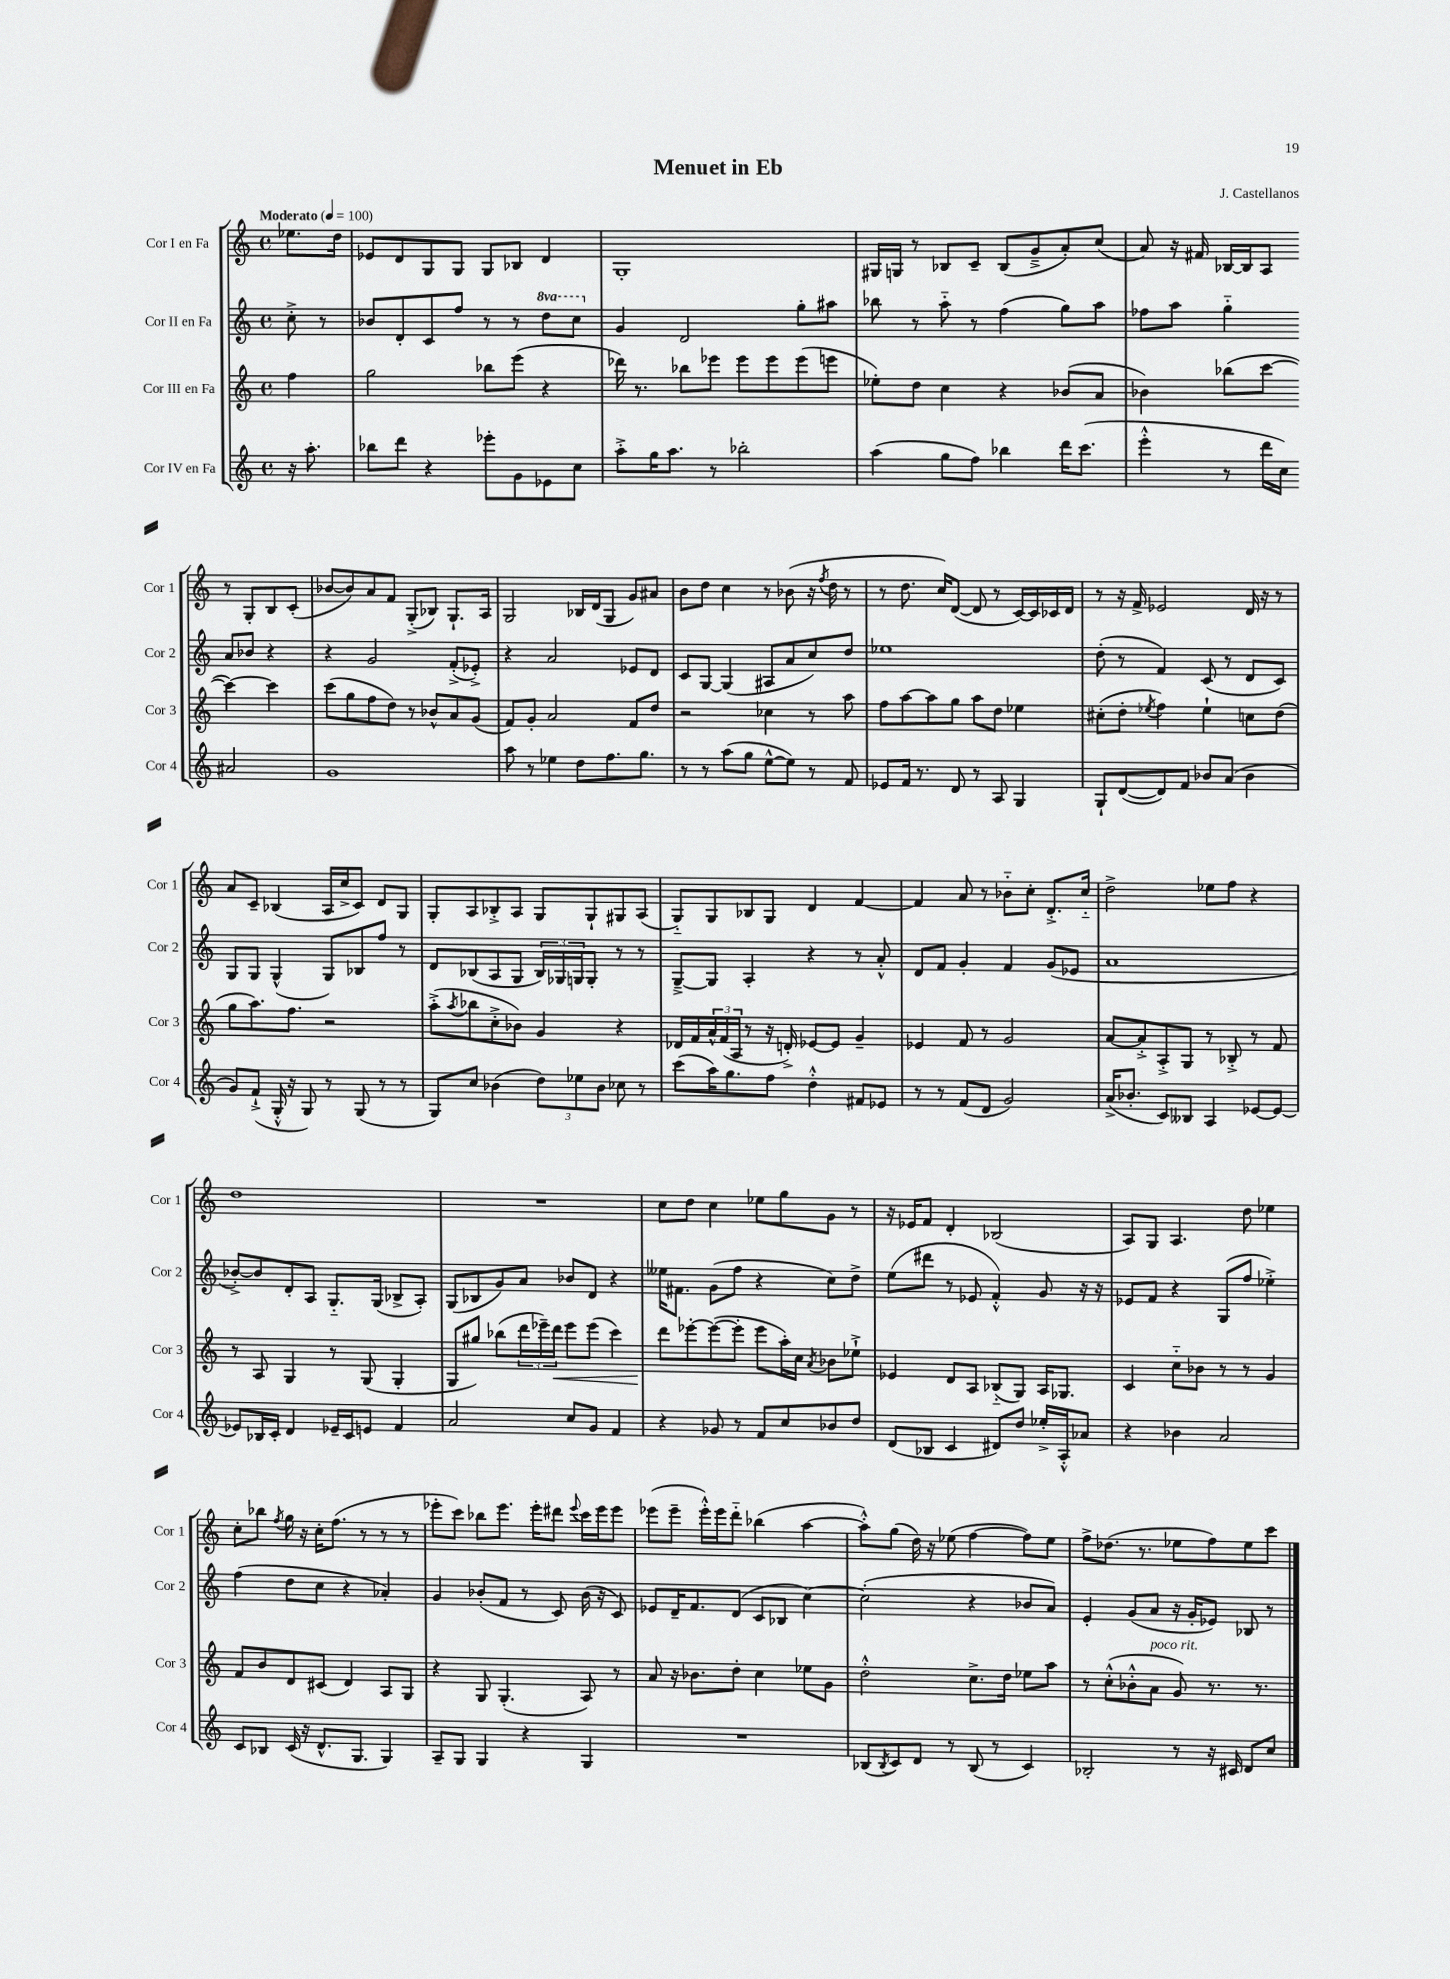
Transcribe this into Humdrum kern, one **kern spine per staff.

**kern	**kern	**kern	**kern
*staff4	*staff3	*staff2	*staff1
*clefG2	*clefG2	*clefG2	*clefG2
*k[]	*k[]	*k[]	*k[]
*M4/4	*M4/4	*M4/4	*M4/4
*met(c)	*met(c)	*met(c)	*met(c)
*MM100	*MM100	*MM100	*MM100
16r	4ff\	8cc'^\	8.ee-\L
8.aa'\	.	.	.
.	.	8r	.
.	.	.	16dd\Jk
=	=	=	=
8bb-\L	2gg\	8b-/L	8e-/L
8ddd\J	.	8d'/	8d/
4r	.	8c/	8G/
.	.	8ff/J	8G/J
8eee-'\L	8bb-\L	8r	8G/L
8g\	(8eee\J	8r	8B-/J
8e-\	4r	8ddd\L	4d/
8cc\J	.	8ccc\J	.
=	=	=	=
8aa'^\L	16ddd-\)	4g/	1G'
.	8.r	.	.
16gg\K	.	.	.
8.aa\J	.	.	.
.	8bb-\L	2d/	.
8r	8eee-\J	.	.
2bb-'\	8eee-\L	.	.
.	8eee-\	.	.
.	(8eee-\	8gg'\L	.
.	8eee\J	8aa#\J	.
=	=	=	=
(4aa\	8ee-'\L)	8bb-\	16G#/LL
.	.	.	16G/JJ
.	8dd\J	8r	8r
8gg\L	4cc\	8aa'~\	8B-/L
8ff\J)	.	8r	8c~/J
4bb-\	4r	(4ff\	(8B-/L
.	.	.	8g~^/
16ddd\LK	(8b-/L	8gg\L)	8a'/)
(8.ccc\J	.	.	.
.	8a/J	8aa\J	(8cc/J
=	=	=	=
4eee'^^\	4b-\)	8ff-\L	8a/)
.	.	8aa\J	16r
.	.	.	16f#/
8r	(8bb-\L	4gg'~\	[16B-/LL
.	.	.	16B-/]J
16ddd\LL	[8ccc\J	.	8A/J
16cc\JJ)	.	.	.
2a#/	4ccc\_)	8a/L	8r
.	.	8b-/J	8G'/L
.	4ccc\]	4r	8B-/
.	.	.	(8c'/J
=	=	=	=
1g	(8ccc\L	4r	[8b-/L
.	8gg\	.	8b-/])
.	8ff\	2g/	8a/
.	8dd\J)	.	8f/J
.	8r	.	(8G'^/L
.	8b-^^/L	.	8B-/J)
.	8a/	(8f'^/L	8.G`/L
.	(8g/J	8e-'^/J)	.
.	.	.	16A/Jk
=	=	=	=
8aa\	8f/L)	4r	2G/
8r	8g'/J	.	.
4ee-\	2a/	2a/	.
8dd\L	.	.	16B-/LL
.	.	.	(16d/J
8.ff\	.	.	8G/J
.	8f/L	8e-/L	8g/L)
8.gg\J	.	.	.
.	8dd/J	8d/J	8a#/J
=	=	=	=
8r	2r	8c/L	8b\L
8r	.	[8G/J	8dd\J
(8aa\L	.	(4G/]	4cc\
8gg\J	.	.	.
[8ee^^\L	4cc-\	8A#/L	8r
8ee\]J)	.	8a/	(8b-\
8r	8r	8cc/)	16r
.	.	.	8qff/
.	.	.	16dd\
8f/	8aa\	8dd/J	8r
=	=	=	=
8e-/L	8ff\L	1ee-	8r
16f/Jk	[8aa\	.	8.dd\
8.r	.	.	.
.	8aa\]	.	.
.	.	.	16cc/LK)
8d/	8gg\J	.	([8d/J
8r	8aa\L	.	8d/]
8A/	8dd\J	.	8r
4G/	4ee-\	.	[16c/LL)
.	.	.	16c/]
.	.	.	16c-/
.	.	.	16d/JJ
=	=	=	=
8G`/L	(8cc#'\L	(8dd'\	8r
([8d/	8dd'\J	8r	16r
.	.	.	16f^/
.	8qee-/	.	.
8d/])	4ff\)	4f/)	2e-/
8f/J	.	.	.
8b-/L	4ee-`\	(8c/	.
(8a/J	.	8r	.
4b-\	8cc\L	8d/L	16d/
.	.	.	16r
.	(8dd\J	8c/J)	8r
=	=	=	=
8g/L)	8gg\L	8G/L	8a/L
(8f`^/J	8.aa\)	8G/J	8c~/J
16G'^^/	.	(4G^^/	(4B-/
16r	8.ff\J	.	.
8G/)	.	.	.
8r	2r	8G/L)	16A/LL
.	.	.	16cc^/J
(8G/	.	8B-/	8c/J)
8r	.	8ff/J	8d/L
8r	.	8r	8G/J
=	=	=	=
8G/L)	(8aa'^\L	8d/L	8G'/L
.	8qaa/	.	.
8cc/J	8bb-\	(8B-/	8A/
(4b-\	8cc'^\	8A/	8B-'^/
.	8b-\J)	8G/J	8A/J
12dd\L)	4g/	24B-/LL)	8G/L
.	.	24G-/	.
12ee-\	.	24G/J	.
.	.	8G'/J	8G`/
12b-\J	.	.	.
8cc-\	4r	8r	8G#/
8r	.	8r	(8A/J
=	=	=	=
(8ccc\L	16d-/LL	[8G~^/L	8G'~/L)
.	16f/	.	.
16aa\K)	24a^^/	8G/]J	8G/
.	(24f/	.	.
8.gg\	.	.	.
.	24A/JJ	.	.
.	8r	4A'/	8B-/
8ff\J	16r	.	8G/J
.	16d'^/)	.	.
4dd'^^\	[8e-/L	4r	4d/
.	8e-/]J	.	.
8f#/L	4g~/	8r	[4f/
8e-/J	.	8a'^^/	.
=	=	=	=
8r	4e-/	8d/L	4f/]
8r	.	8f/J	.
(8f/L	8f/	4g'/	8a/
8d/J	8r	.	8r
2g/)	2g/	4f/	8b-'~\L
.	.	.	8cc'\J
.	.	(8g/L	8.d'^/L
.	.	8e-/J	.
.	.	.	16cc'~/Jk
=	=	=	=
(16a^/LK	[8a/L	1a	2dd^\
8.b-'/J	.	.	.
.	8a'^/]	.	.
8c/L)	8A'^/	.	.
8B--/J	8G/J	.	.
4A/	8r	.	8ee-\L
.	8B-'^/	.	8ff\J
[8e-/L	8r	.	4r
8e-/_J	8f/	.	.
=	=	=	=
8e-/]L	8r	[8b-'^/L)	1dd
16B-/L	8A/	8b-/]	.
16c'/JJ	.	.	.
4d/	4G/	8d'/	.
.	.	8A/J	.
16e-~/LL	8r	8.G'~/L	.
16c/J	.	.	.
8e/J	(8G/	.	.
.	.	(16G/Jk	.
4f/	4G'/	8B-^/L	.
.	.	8A'/J)	.
=	=	=	=
2a/	8G/L	(8G/L	1r
.	8gg#/J)	8B-/	.
.	(8bb-\L	8g/)	.
.	24ddd\L	8a/J	.
.	24eee-~\)	.	.
.	24ddd\JJ	.	.
8cc/L	8eee-\L	8b-/L	.
8g/J	(8eee-\J	8d/J	.
4f/	4ccc\)	4r	.
=	=	=	=
4r	8ddd\L	16ee--\LK	8cc\L
.	.	8.f#\J	.
.	[8eee-'\	.	8dd\J
8g-/	(8eee-\_	(8g\L	4cc\
8r	8eee-'\]J	8ff\J	.
8f/L	8eee-\L	4r	8ee-\L
8cc/	16aa'\L)	.	8gg\
.	16cc\JJ	.	.
.	8qa/	.	.
8b-/	8b-\L	8cc\L)	8g\J
8dd/J	8ee-`^\J	8dd^\J	8r
=	=	=	=
(8d/L	4e-/	(8ee\L	16r
.	.	.	16e-/LK
8B-/J	.	8ddd#\J	8f/J
4c/	8d/L	8r	4d'/
.	8A/J	8e-/	.
8d#/L)	(8B-'~/L	4f'^^/)	(2B-/
8dd/J	8G/J)	.	.
16ee-'^/LL	16A/LK	8g/	.
16A'^^/J	8.G-/J	.	.
8a-/J	.	16r	.
.	.	16r	.
=	=	=	=
4r	4c/	8e-/L	8A/L)
.	.	8f/J	8G/J
4b-\	8cc'~\L	4r	4.A/
.	8b-\J	.	.
2a/	8r	(8G/L	.
.	8r	8ff/J	8dd\
.	4g/	4ee-'^\)	4ee-\
=	=	=	=
8c/L	8f/L	(4ff\	8cc'\L
8B-/J	8b/	.	8bb-\J
.	.	.	8qff/
(16c/	8d/	8dd\L	16gg\
16r	.	.	16r
8.d^^/L	(8c#/J	8cc\J	16cc'\LK
.	.	.	(8.ff\J
.	4d/)	4r	.
8.G/J	.	.	.
.	.	.	8r
4G/)	8A/L	4a-'/)	8r
.	8G/J	.	8r
=	=	=	=
8A~/L	4r	4g/	8eee-'\L
8G/J	.	.	8ccc\J)
4G/	8G/	(8b-'/L	8bb-\L
.	(4.G'/	8f/J	8.eee-\J
4r	.	8r	.
.	.	.	16eee-'\LK
.	.	8c/)	8ddd#\J
.	.	.	8qqeee-/
4G/	8A/)	(16b-\	16ccc\LL
.	.	16r	16eee-\J
.	8r	8c/)	8eee-\J
=	=	=	=
1r	8a/	8e-/L	(8eee-\L
.	16r	16d~/K	8eee-~\J
.	8.b-\L	8.f/	.
.	.	.	16eee-'^^\LL)
.	.	.	16eee-\J
.	8dd'\J	(8d/J	8ddd'~\J
.	4cc\	8c/L	(4bb-\
.	.	8B-/J	.
.	8ee-\L	[4cc\)	[4aa\
.	8g\J	.	.
=	=	=	=
(8B-/L	2dd'^^\	(2cc'\]	8aa'^^\]L)
8qB-/	.	.	.
8c/)	.	.	(8gg\J
8d/J	.	.	16dd\)
.	.	.	16r
8r	.	.	(8ee-\
(8B-/	8.cc^\L	4r	[4ff\
8r	.	.	.
.	16dd\Jk	.	.
4c/)	8ee-\L	8b-/L	8ff\]L)
.	8aa\J	8a/J)	8ee-\J
=	=	=	=
2B-'/	8r	4e'/	8ff^\L
.	(8cc'^^\L	.	(8.dd-\J
.	8b-'^^\	(8g/L	.
.	.	.	8.r
.	8a\J	8a/J	.
8r	8g/)	16r	8ee-\L
.	.	16g'/LK	.
16r	8.r	8e-/J)	8ff\)
16c#/	.	.	.
8d/L	.	8B-/	8ee-\
.	8.r	.	.
8cc/J	.	8r	8ccc\J
==	==	==	==
*-	*-	*-	*-
